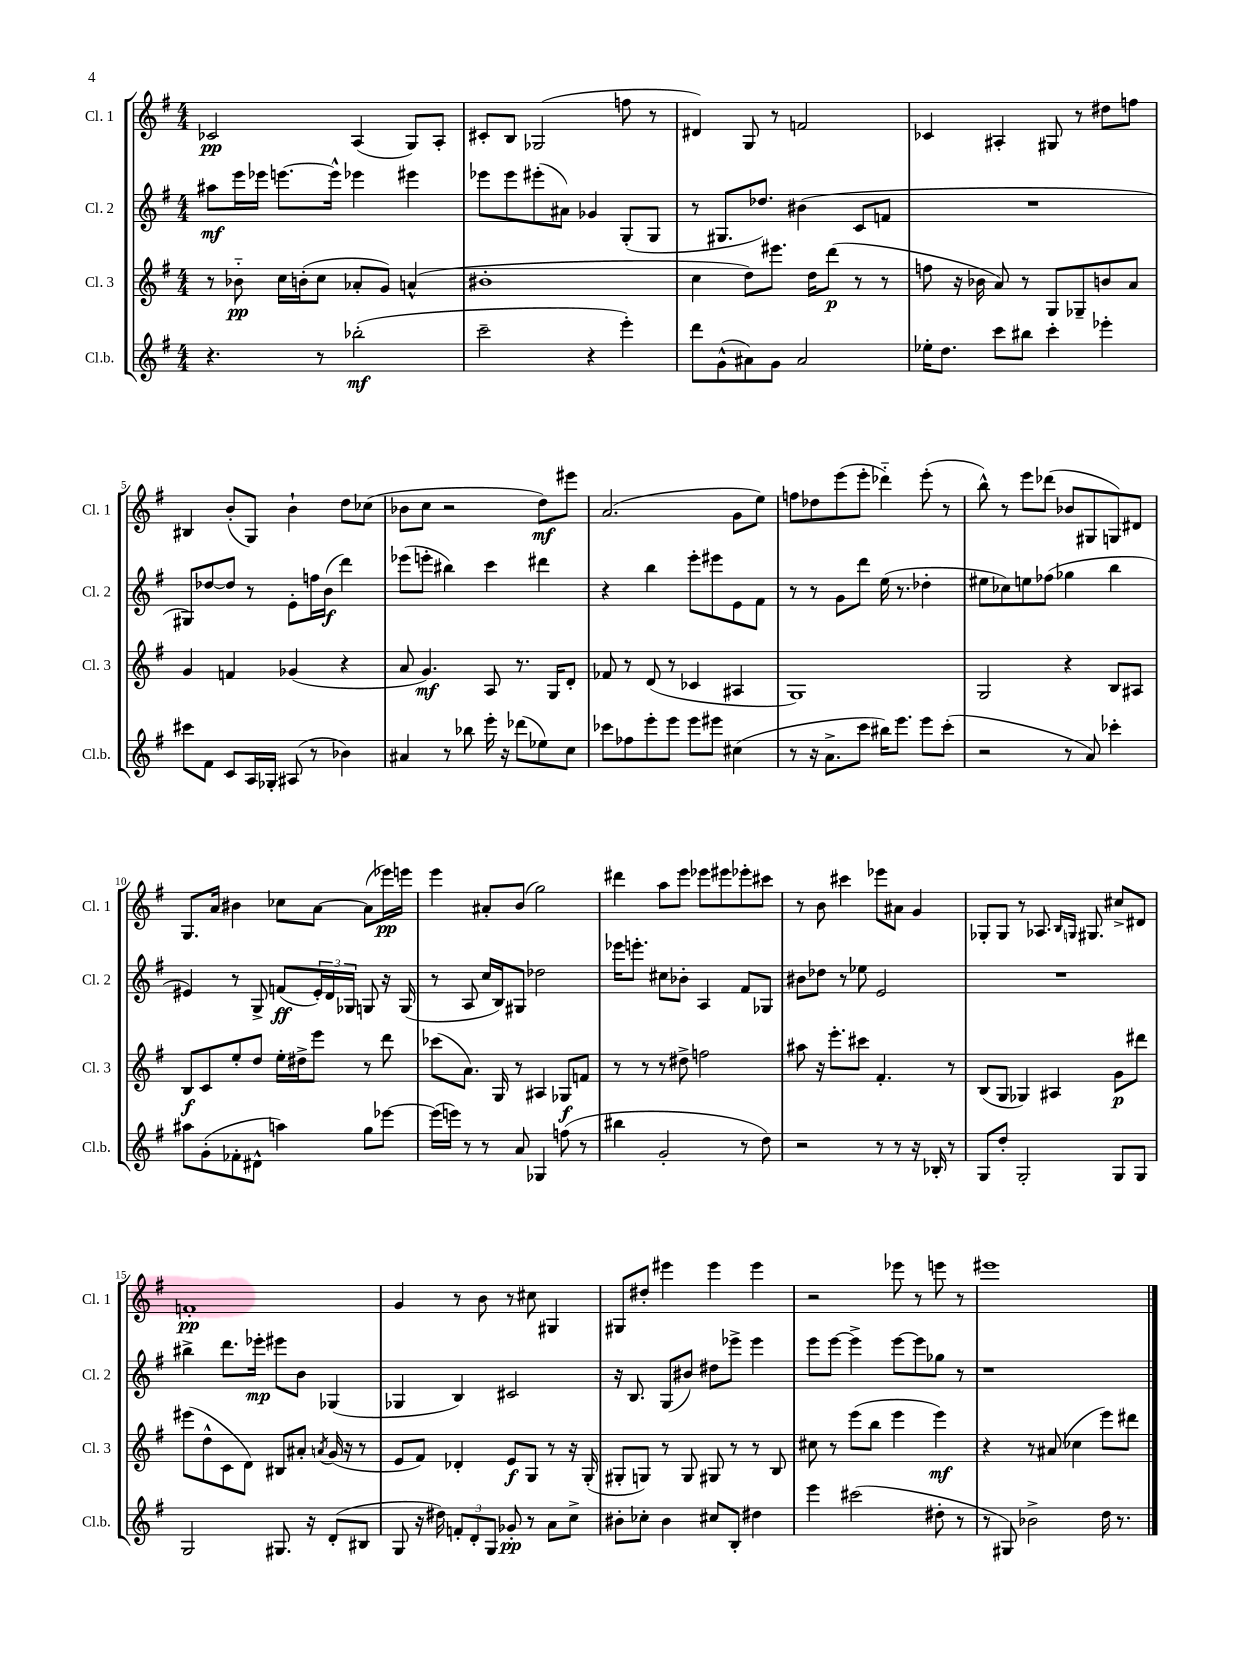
<<
\new StaffGroup <<
\new Staff = "s0" \with { instrumentName = "Cl. 1" shortInstrumentName = "Cl. 1" } {
    \clef treble \key g \major \numericTimeSignature \time 4/4
    ces'2\pp a4( g8) a8-. |
    cis'8-. b8 ges2( f''8 r8 |
    dis'4) g8 r8 f'2 |
    ces'4 ais4-. gis8 r8 dis''8 f''8 |
    bis4 b'8-.( g8) b'4-! d''8 ces''8( |
    bes'8 c''8 r2 d''8\mf) eis'''8 |
    a'2.( g'8 e''8) |
    f''8 des''8 e'''8( e'''8-. des'''4-_) e'''8-.( r8 |
    b''8-^) r8 e'''8 des'''8( bes'8 gis8 g8) dis'8 |
    g8. a'16 bis'4 ces''8 a'8~ a'8( ees'''16\pp) e'''16 |
    e'''4 ais'8-. b'8( g''2) |
    dis'''4 a''8 e'''8 ees'''8 eis'''8 ees'''8-. cis'''8 |
    r8 b'8 cis'''4 ees'''8 ais'8 g'4 |
    ges8-. ges8 r8 aes8. \grace { b16 g16 } gis8. cis''8-> dis'8 |
    f'1-.\pp |
    g'4 r8 b'8 r8 cis''8 gis4 |
    gis8 dis''8-. eis'''4 eis'''4 eis'''4 |
    r2 ees'''8 r8 e'''8 r8 |
    eis'''1 \bar "|." |
}
\new Staff = "s1" \with { instrumentName = "Cl. 2" shortInstrumentName = "Cl. 2" } {
    \clef treble \key g \major \numericTimeSignature \time 4/4
    ais''8\mf e'''16 ees'''16 e'''8.~ e'''16-^ ees'''4 eis'''4 |
    ees'''8 ees'''8 eis'''8-.( ais'8) ges'4 g8-.( g8 |
    r8 gis8. des''8.) bis'4( c'8 f'8 |
    R1 |
    gis8) des''8~ des''8 r8 e'8-. f''16 b'16\f( d'''4) |
    ees'''8( e'''8-. bis''4) c'''4 dis'''4 |
    r4 b''4 e'''8-. eis'''8 e'8 fis'8 |
    r8 r8 g'8 d'''8 e''16( r8. des''4-. |
    eis''8 ces''8) e''8 fes''8( ges''4 b''4 |
    eis'4) r8 g8-> f'8\ff( \tuplet 3/2 { eis'16-.) d'16 ges16 } g8 r16 g16( |
    r8 a8 c''16 b16) gis8 des''2 |
    ees'''16 e'''8.-. cis''8 bes'8-. a4 fis'8 ges8 |
    bis'8 des''8 r8 ees''8 e'2 |
    R1 |
    bis''4-> d'''8. ees'''16-.\mp eis'''8 b'8 ges4( |
    ges4 b4) cis'2 |
    r16 b8. g8( bis'8) dis''8 ees'''8-> ees'''4 |
    e'''8 e'''8~ e'''4-> e'''8~ e'''8 ges''8 r8 |
    r1 \bar "|." |
}
\new Staff = "s2" \with { instrumentName = "Cl. 3" shortInstrumentName = "Cl. 3" } {
    \clef treble \key g \major \numericTimeSignature \time 4/4
    r8 bes'8-_\pp c''16 b'16-.( c''8 aes'8-. g'8) a'4-^( |
    bis'1-. |
    c''4 d''8) eis'''8. d''16 d'''8\p( r8 r8 |
    f''8 r16 bes'16 a'8) r8 g8 ges8-- b'8 a'8 |
    g'4 f'4 ges'4( r4 |
    a'8 g'4.\mf) a8 r8. g16 d'8-. |
    fes'8 r8 d'8( r8 ces'4 ais4 |
    g1) |
    g2 r4 b8 ais8 |
    b8\f c'8 e''8-. d''8 e''16-. dis''16-> e'''8 r8 d'''8 |
    ces'''8( a'8.) g16 r8 ais4 ges8\f f'8 |
    r8 r8 r8 dis''8-> f''2 |
    ais''8 r16 e'''8.-. cis'''8 fis'4.-. r8 |
    b8( g8 ges4) ais4 g'8\p dis'''8 |
    eis'''8( d''8-^ c'8 d'8) bis8 ais'8-. \acciaccatura { a'8 } g'16( r16 r8 |
    e'8 fis'8) des'4-. e'8\f g8 r8 r16 g16-.( |
    gis8-. g8) r8 g8 gis8 r8 r8 b8 |
    cis''8 r8 e'''8( b''8 e'''4 e'''4\mf) |
    r4 r8 ais'8( ces''4 e'''8) dis'''8 \bar "|." |
}
\new Staff = "s3" \with { instrumentName = "Cl.b." shortInstrumentName = "Cl.b." } {
    \clef treble \key g \major \numericTimeSignature \time 4/4
    r4. r8 bes''2-.\mf( |
    c'''2-- r4 e'''4-.) |
    d'''8 g'8-^( ais'8) g'8 ais'2 |
    ees''16-. d''8. c'''8 bis''8 c'''4-. ees'''4-. |
    cis'''8 fis'8 c'8 a16 ges16-. ais8( r8 bes'4) |
    ais'4 r8 bes''8 e'''16-. r16 des'''8( ees''8) c''8 |
    ces'''8 fes''8 e'''8-. e'''8 e'''8 eis'''8 cis''4( |
    r8 r16 a'8.-> c'''8 bis''16) e'''8. e'''8 c'''8-.( |
    r2 r8 a'8) ces'''4-. |
    ais''8 g'8-.( fes'8-. dis'8-^ a''4) g''8 ees'''8~ |
    ees'''16( e'''16) r8 r8 a'8 ges4 f''8( r8 |
    bis''4 g'2-. r8 d''8) |
    r2 r8 r8 r16 bes16-. r8 |
    g8 d''8-. g2-. g8 g8 |
    g2 gis8. r16 d'8-.( bis8 |
    g8 r16 dis''16) \tuplet 3/2 { f'8-. d'8-. g8 } ges'8-.\pp r8 a'8 c''8-> |
    bis'8-. ces''8-. bis'4 cis''8 b8-. dis''4 |
    e'''4 cis'''2( dis''8-. r8 |
    r8 gis8) bes'2-> d''16 r8. \bar "|." |
}
>>
>>
